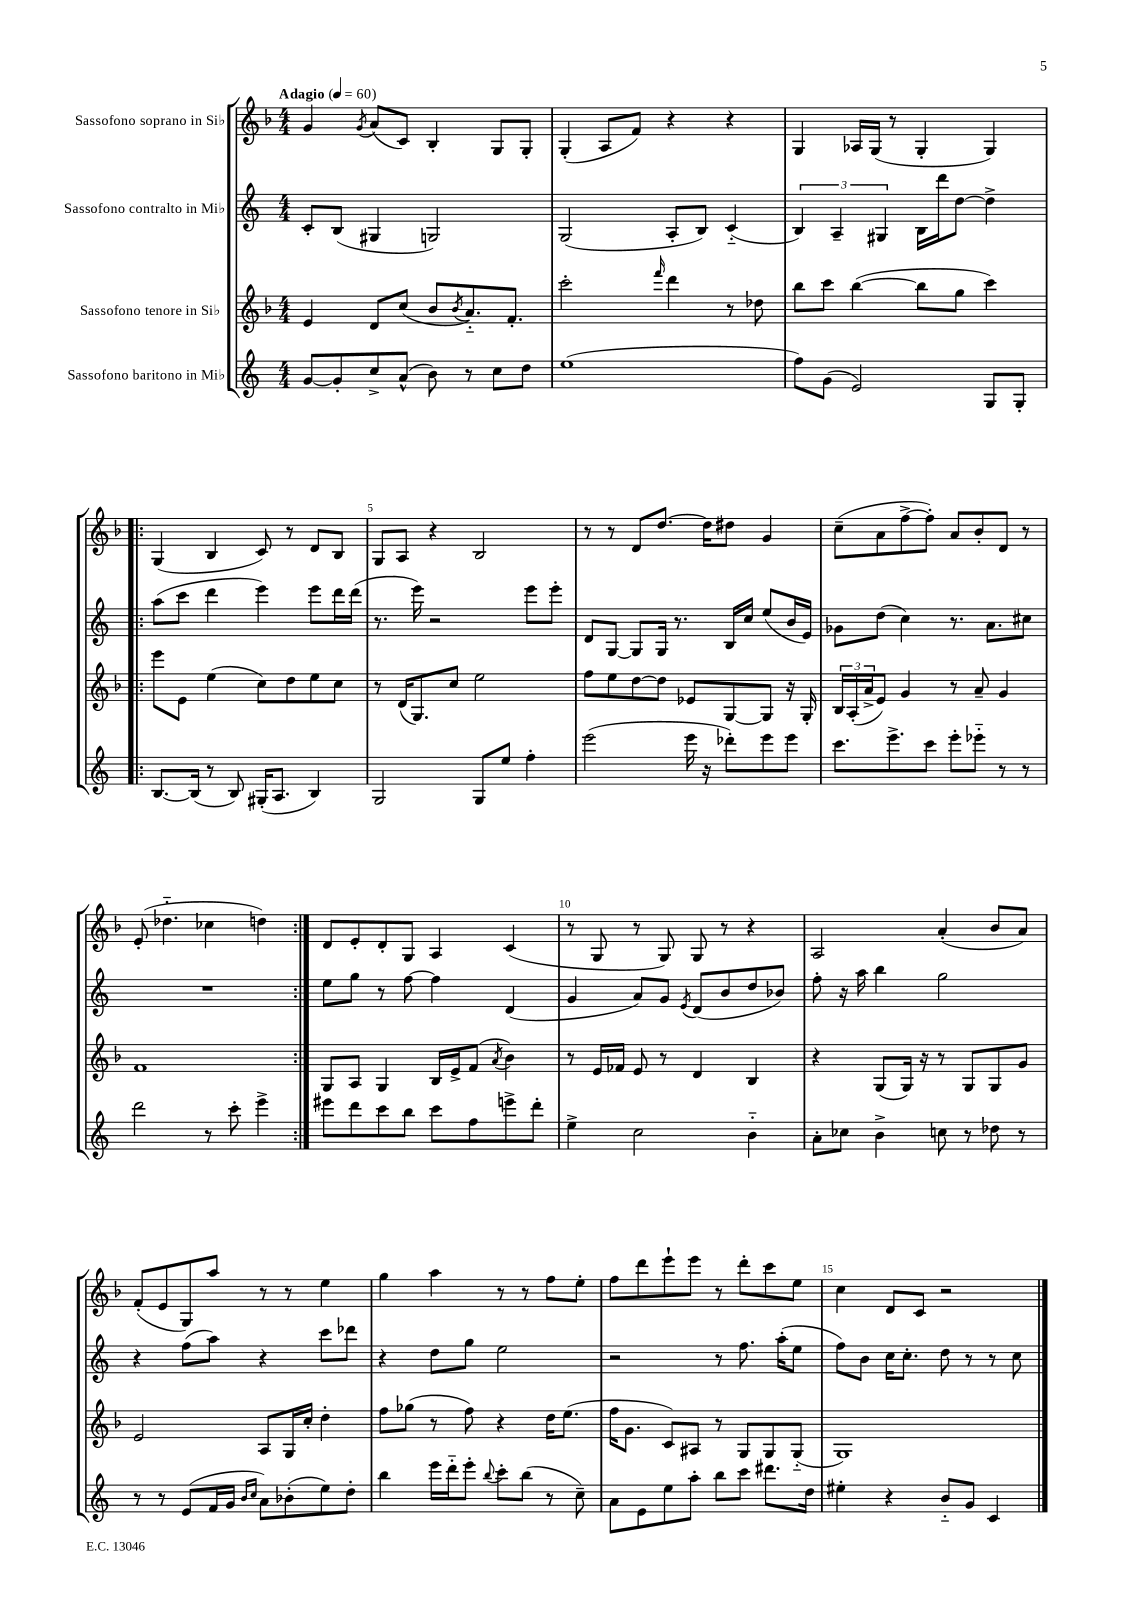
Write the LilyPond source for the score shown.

<<
\new StaffGroup <<
\new Staff = "s0" \with { instrumentName = "Sassofono soprano in Sib" } {
    \clef treble \key f \major \numericTimeSignature \time 4/4 \tempo "Adagio" 4 = 60
    g'4 \acciaccatura { g'8 } a'8( c'8) bes4-. g8 g8-. |
    g4-.( a8 f'8) r4 r4 |
    g4 aes16 g16( r8 g4-. g4) |
    \repeat volta 2 { g4( bes4 c'8) r8 d'8 bes8 |
    g8 a8 r4 bes2 |
    r8 r8 d'8 d''8.~ d''16 dis''8 g'4 |
    c''8--( a'8 f''8~-> f''8-.) a'8 bes'8-. d'8 r8 |
    e'8-.( des''4.-_ ces''4 d''4) | }
    d'8 e'8-. d'8-. g8 a4 c'4( |
    r8 g8 r8 g8) g8 r8 r4 |
    a2 a'4-.( bes'8 a'8) |
    f'8-.( e'8 g8) a''8 r8 r8 e''4 |
    g''4 a''4 r8 r8 f''8 e''8-. |
    f''8 d'''8 e'''8-! e'''8 r8 d'''8-. c'''8 e''8 |
    c''4 d'8 c'8 r2 \bar "|." |
}
\new Staff = "s1" \with { instrumentName = "Sassofono contralto in Mib" } {
    \clef treble \key c \major \numericTimeSignature \time 4/4
    c'8-. b8( gis4 g2) |
    g2( a8-. b8) c'4-_( |
    \tuplet 3/2 { b4) a4-- gis4 } b16 d'''16 d''8~ d''4-> |
    \repeat volta 2 { a''8( c'''8 d'''4 e'''4) e'''8 d'''16 d'''16( |
    r8. e'''16) r2 e'''8 e'''8-. |
    d'8 g8~ g8 g16 r8. b16 c''16 e''8( b'16 e'16) |
    ges'8 d''8( c''4) r8. a'8. cis''8 |
    R1 | }
    e''8 g''8 r8 f''8~ f''4 d'4( |
    g'4 a'8) g'8 \acciaccatura { e'8 } d'8( b'8 d''8 bes'8) |
    f''8-. r16 a''16 b''4 g''2 |
    r4 f''8( a''8) r4 c'''8 des'''8 |
    r4 d''8 g''8 e''2 |
    r2 r8 f''8. a''16-.( e''8 |
    f''8) b'8 c''16 c''8.-. d''8 r8 r8 c''8 \bar "|." |
}
\new Staff = "s2" \with { instrumentName = "Sassofono tenore in Sib" } {
    \clef treble \key f \major \numericTimeSignature \time 4/4
    e'4 d'8 c''8( bes'8 \acciaccatura { bes'8 } a'8.-_) f'8.-. |
    c'''2-. \grace { f'''16 } d'''4 r8 des''8 |
    bes''8 c'''8 bes''4~( bes''8 g''8 c'''4) |
    \repeat volta 2 { e'''8 e'8 e''4( c''8) d''8 e''8 c''8 |
    r8 d'16( g8.) c''8 e''2 |
    f''8 e''8 d''8~ d''8 ees'8 g8~ g8 r16 g16-. |
    \tuplet 3/2 { bes16 a16-.( a'16-> } e'8) g'4 r8 a'8-- g'4 |
    f'1 | }
    g8 a8 g4 bes16 e'16-> f'8( \acciaccatura { a'8 } bes'4) |
    r8 e'16 fes'16 e'8 r8 d'4 bes4 |
    r4 g8( g16) r16 r8 g8 g8 g'8 |
    e'2 a8 g16 c''16-. d''4-. |
    f''8 ges''8( r8 f''8) r4 d''16 e''8.( |
    f''16 g'8. c'8) ais8 r8 g8 g8 g8-_( |
    g1) \bar "|." |
}
\new Staff = "s3" \with { instrumentName = "Sassofono baritono in Mib" } {
    \clef treble \key c \major \numericTimeSignature \time 4/4
    g'8~ g'8-. c''8-> a'8-^( b'8) r8 c''8 d''8 |
    e''1( |
    f''8) g'8( e'2) g8 g8-. |
    \repeat volta 2 { b8.~ b16( r8 b8) gis16-.( a8. b4) |
    g2 g8 e''8 f''4-. |
    e'''2( e'''16 r16 des'''8-.) e'''8 e'''8 |
    c'''8. e'''8.-> c'''8 e'''8-. ees'''8-_ r8 r8 |
    d'''2 r8 c'''8-. e'''4-> | }
    eis'''8 d'''8 c'''8 b''8 c'''8 f''8 e'''8-> d'''8-. |
    e''4-> c''2 b'4-_ |
    a'8-. ces''8 b'4-> c''8 r8 des''8 r8 |
    r8 r8 e'8( f'16 g'16 \grace { b'16 c''16 } a'8) bes'8-.( e''8) d''8-. |
    b''4 e'''16 d'''16-_ e'''8-. \appoggiatura { b''8 } c'''8-. b''8( r8 c''8--) |
    a'8 e'8 e''8 a''8-. b''8 c'''8 dis'''8. d''16 |
    eis''4-. r4 b'8-_ g'8 c'4 \bar "|." |
}
>>
>>
\layout { \context { \Score \override BarNumber.break-visibility = ##(#f #t #t) barNumberVisibility = #(every-nth-bar-number-visible 5) } }
